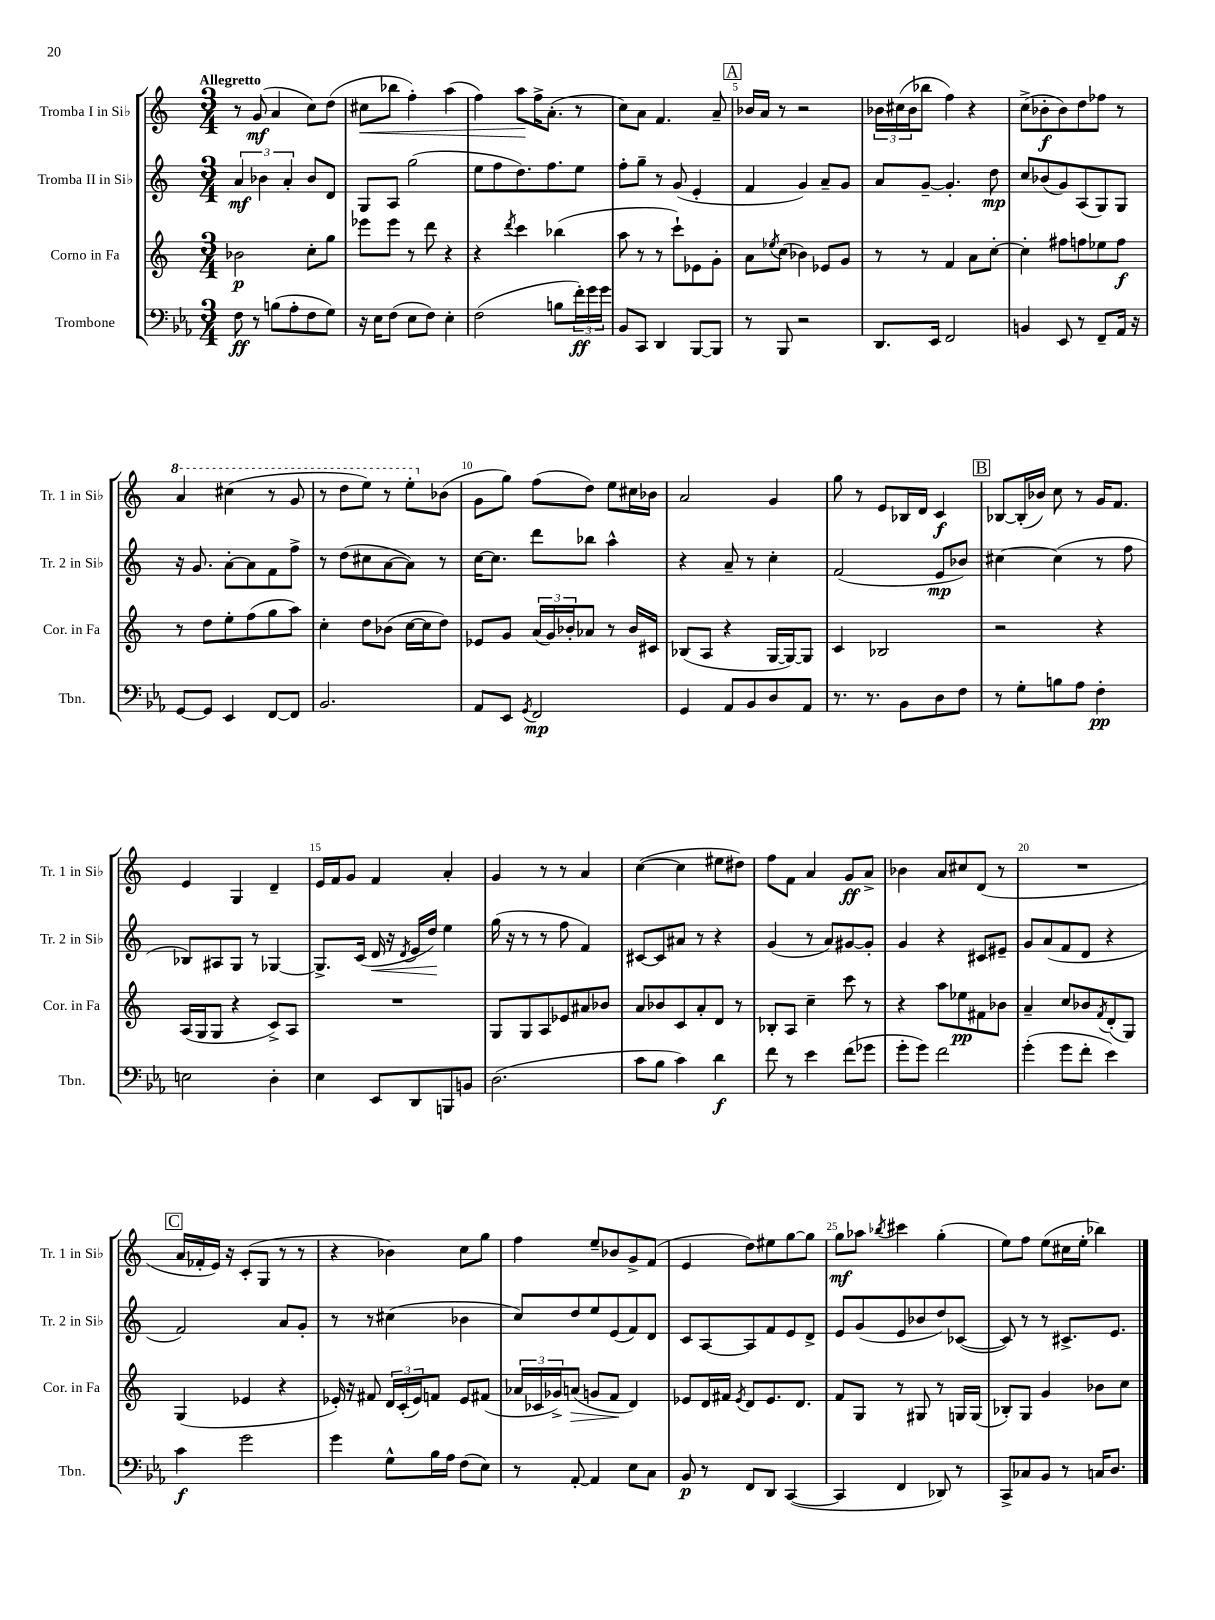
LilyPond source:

<<
\new StaffGroup <<
\new Staff = "s0" \with { instrumentName = "Tromba I in Sib" shortInstrumentName = "Tr. 1 in Sib" } {
    \clef treble \key c \major \numericTimeSignature \time 3/4 \tempo "Allegretto"
    r8 g'8\mf( a'4 c''8) d''8( |
    cis''8\< bes''8 f''4-.) a''4( |
    f''4) a''8\! f''16-> a'8.-.( r8 |
    c''8) a'8 f'4. a'8-- |
    \mark \markup { \box "A" } bes'16 a'16 r8 r2 |
    \tuplet 3/2 { bes'16 cis''16( bes'16 } bes''8 f''4) r4 |
    c''8->( bes'8-.\f bes'8) d''8 fes''8 r8 |
    \ottava #1 a''4 cis'''4( r8 g''8 |
    r8 d'''8 e'''8) r8 e'''8-. \ottava #0 bes'8( |
    g'8 g''8) f''8( d''8) e''8 cis''16 bes'16 |
    a'2 g'4 |
    g''8 r8 e'8 bes16 d'16 c'4\f |
    \mark \markup { \box "B" } bes8~ bes16-.( bes'16) c''8 r8 g'16 f'8. |
    e'4 g4 d'4-- |
    e'16 f'16 g'8 f'4 a'4-. |
    g'4 r8 r8 a'4 |
    c''4~( c''4 eis''8 dis''8) |
    f''8 f'8 a'4 g'8\ff a'8-> |
    bes'4 a'8 cis''8 d'8( r8 |
    R2. |
    \mark \markup { \box "C" } a'16 fes'16-. e'16) r16 c'8-.( g8 r8 r8 |
    r4 bes'4) c''8 g''8 |
    f''4 e''8-- bes'8 g'8-> f'8( |
    e'4 d''8) eis''8 g''8~ g''8 |
    g''8\mf aes''8 \acciaccatura { bes''8 } cis'''4 g''4-.( |
    e''8) f''8 e''8( cis''16 e''16-. bes''4) \bar "|." |
}
\new Staff = "s1" \with { instrumentName = "Tromba II in Sib" shortInstrumentName = "Tr. 2 in Sib" } {
    \clef treble \key c \major \numericTimeSignature \time 3/4
    \tuplet 3/2 { a'4\mf bes'4 a'4-. } bes'8 d'8 |
    g8 a8 g''2( |
    e''8 f''8 d''8.) f''8. e''8 |
    f''8-. g''8-- r8 g'8( e'4-. |
    \mark \markup { \box "A" } f'4 g'4) a'8-- g'8 |
    a'8 g'8~-- g'4.-. d''8\mp |
    c''8 bes'8( g'8) a8( g8) g8 |
    r16 g'8. a'8~-. a'8 f'8 f''8-> |
    r8 d''8( cis''8 a'8~ a'8) r8 |
    c''16~ c''8. d'''8 bes''8 a''4-^ |
    r4 a'8-- r8 c''4-. |
    f'2( e'8\mp bes'8) |
    \mark \markup { \box "B" } cis''4~ cis''4( r8 f''8 |
    bes8) ais8 g8 r8 ges4~ |
    ges8.-> c'16( d'16\< r16 \acciaccatura { d'8 } e'16 d''16\!) e''4 |
    g''16( r16 r8 r8 f''8 f'4) |
    cis'8~ cis'8 ais'8 r8 r4 |
    g'4( r8 a'8) gis'8~ gis'8-. |
    g'4 r4 cis'8 eis'8-- |
    g'8 a'8( f'8 d'8 r4 |
    \mark \markup { \box "C" } f'2) a'8 g'8-. |
    r8 r8 cis''4( bes'4 |
    c''8) d''8 e''8 e'8( f'8) d'8 |
    c'8 a8~ a8 f'8 e'8 d'8-> |
    e'8 g'8( e'8 bes'8 d''8) ces'8~( |
    ces'8) r8 r8 cis'8.-> e'8. \bar "|." |
}
\new Staff = "s2" \with { instrumentName = "Corno in Fa" shortInstrumentName = "Cor. in Fa" } {
    \clef treble \key c \major \numericTimeSignature \time 3/4
    bes'2\p c''8-. g''8 |
    ees'''8 ees'''8 r8 d'''8 r4 |
    r4 \acciaccatura { d'''8 } c'''4 bes''4( |
    a''8 r8 r8 c'''8-!) ees'8 g'8-. |
    \mark \markup { \box "A" } a'8 \acciaccatura { ees''8 } c''8( bes'4) ees'8 g'8 |
    r8 r8 f'4 a'8 c''8~-. |
    c''4-. fis''8 f''8 ees''8 f''8\f |
    r8 d''8 e''8-. f''8( g''8 a''8) |
    c''4-. d''8 bes'8( c''16~ c''16 d''8) |
    ees'8 g'8 \tuplet 3/2 { a'16( g'16) bes'16-. } aes'8 r8 bes'16 cis'16 |
    bes8( a8 r4 g16~ g16~) g8 |
    c'4 bes2 |
    \mark \markup { \box "B" } r2 r4 |
    a16( g16 g8 r4 c'8->) a8 |
    R2. |
    g8 g8 a8 ees'8 ais'8 bes'8 |
    a'8 bes'8 c'8 a'8-. d'8 r8 |
    bes8-. a8 c''4-- c'''8 r8 |
    r4 a''8 ees''8\pp fis'8 bes'8 |
    a'4-- c''8 bes'8 \acciaccatura { f'8 } d'8-.( g8) |
    \mark \markup { \box "C" } g4( ees'4 r4 |
    ees'16-.) r16 fis'8 \tuplet 3/2 { d'16 c'16-.( ees'16) } f'8 ees'8 fis'8( |
    \tuplet 3/2 { aes'16 ces'16 ges'16->) } a'8\>( g'8 f'8\! d'4) |
    ees'8 d'16 fis'16 \acciaccatura { ees'8 } d'8 ees'8. d'8. |
    f'8 g8 r8 gis8 r8 g16 g16( |
    bes8-.) g8 g'4 bes'8 c''8 \bar "|." |
}
\new Staff = "s3" \with { instrumentName = "Trombone" shortInstrumentName = "Tbn." } {
    \clef bass \key ees \major \numericTimeSignature \time 3/4
    f8\ff r8 b8( aes8-. f8 g8) |
    r16 ees16 f8( ees8 f8) ees4-. |
    f2( b8 \tuplet 3/2 { f'16-.\ff) g'16 g'16 } |
    bes,8 c,8 d,4 bes,,8~ bes,,8 |
    \mark \markup { \box "A" } r8 bes,,8 r2 |
    d,8. ees,16 f,2 |
    b,4 ees,8 r8 f,8-- aes,16 r16 |
    g,8~ g,8 ees,4 f,8~ f,8 |
    bes,2. |
    aes,8 ees,8 \acciaccatura { g,8 } f,2\mp |
    g,4 aes,8 bes,8 d8 aes,8 |
    r8. r8. bes,8 d8 f8 |
    \mark \markup { \box "B" } r8 g8-. b8 aes8 f4-.\pp |
    e2 d4-. |
    ees4 ees,8 d,8 b,,8 b,8 |
    d2.( |
    c'8 bes8 c'4) d'4\f |
    f'8 r8 ees'4 f'8( ges'8 |
    g'8-. g'8) f'2 |
    g'4-.( g'8 f'8-. ees'4) |
    \mark \markup { \box "C" } c'4\f g'2 |
    g'4 g8-^ bes16 aes16 f8( ees8) |
    r8 aes,8~-. aes,4 ees8 c8 |
    bes,8\p r8 f,8 d,8 c,4~( |
    c,4 f,4 des,8) r8 |
    c,8-> ces8 bes,8 r8 c16 d8. \bar "|." |
}
>>
>>
\layout { \context { \Score \override BarNumber.break-visibility = ##(#f #t #t) barNumberVisibility = #(every-nth-bar-number-visible 5) } }
